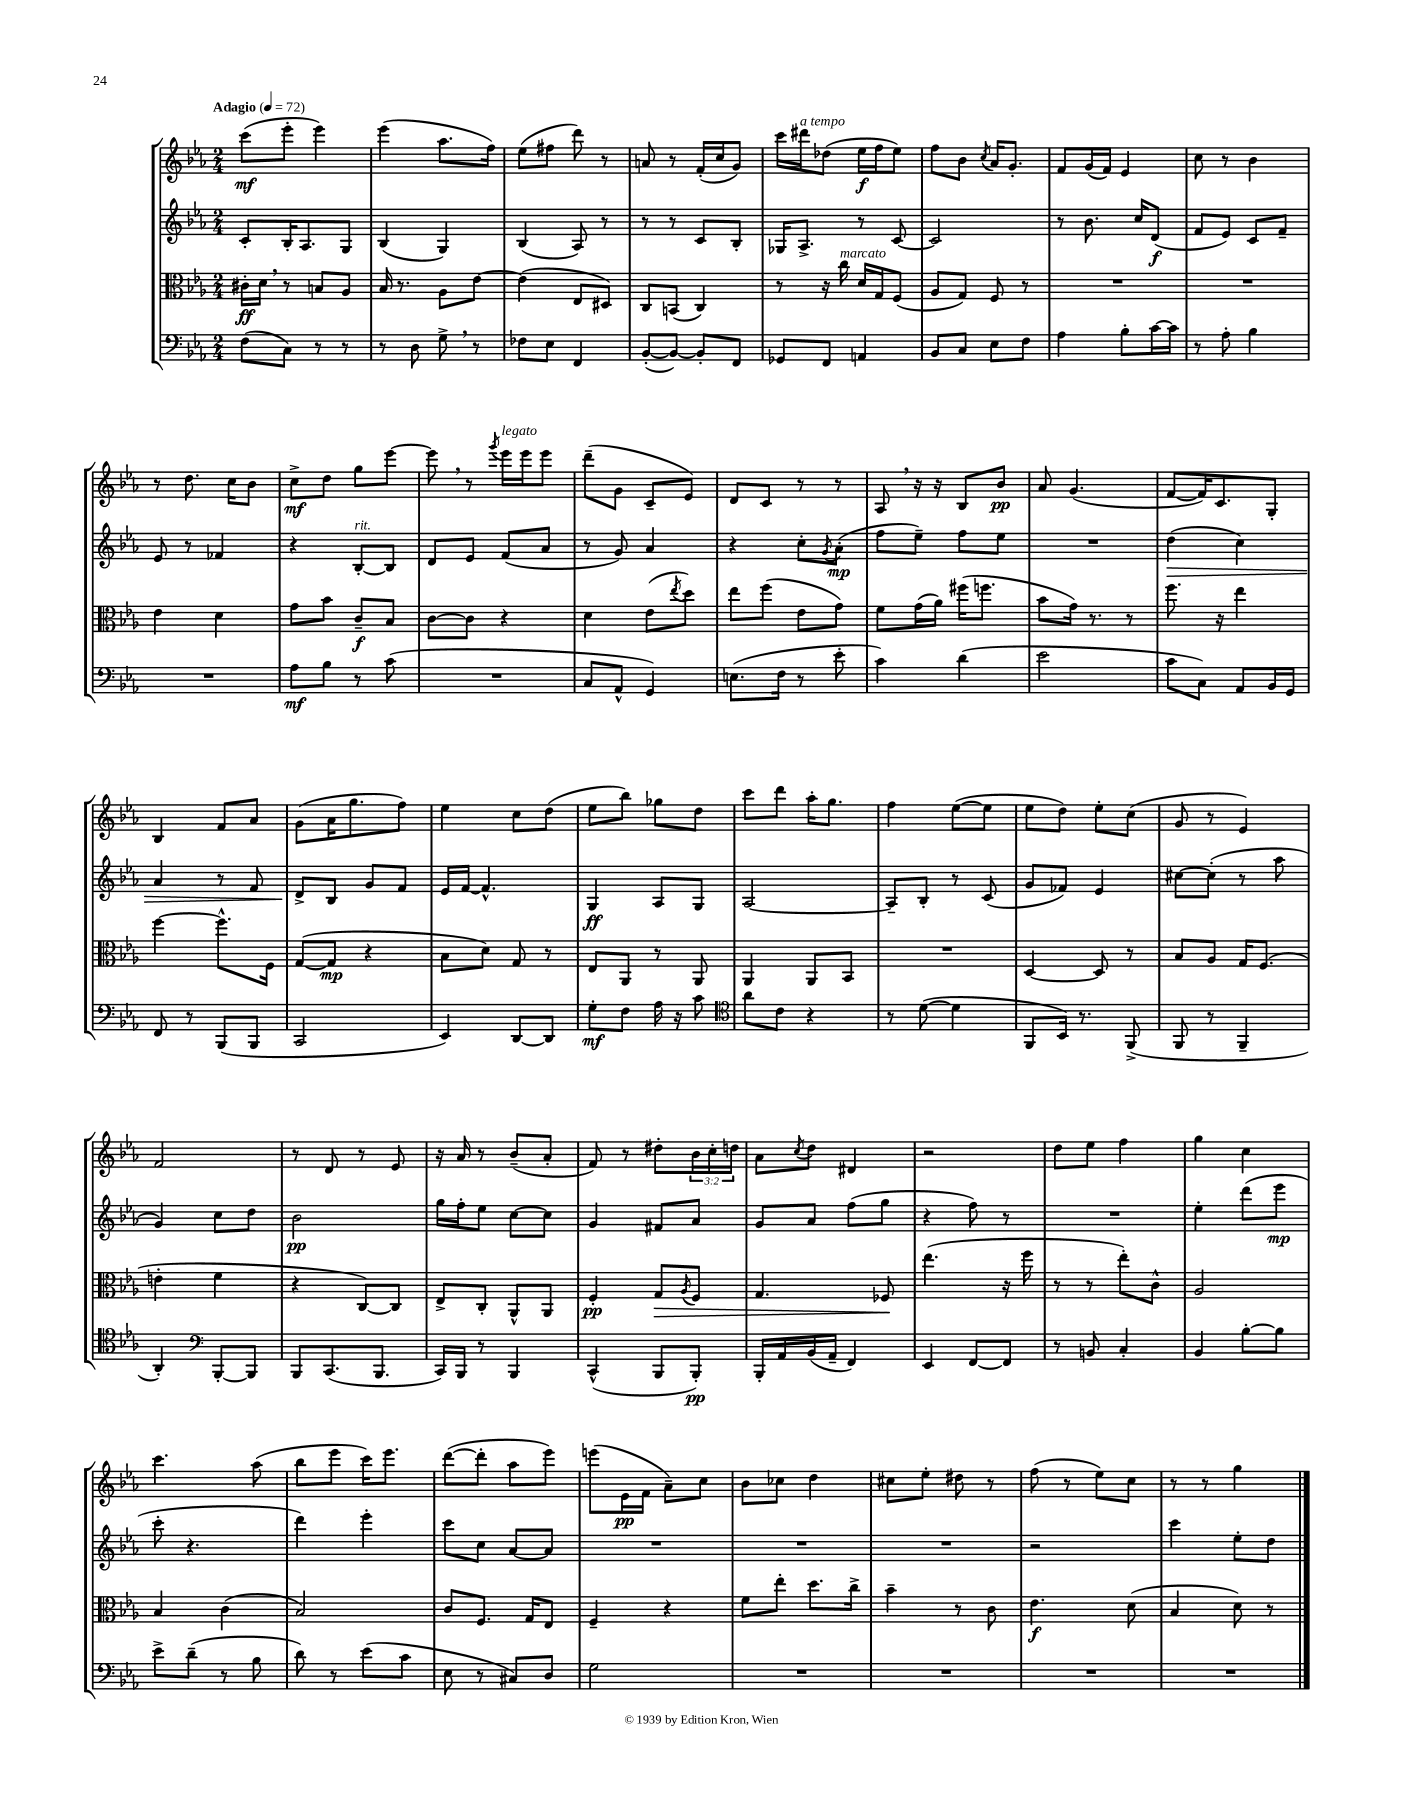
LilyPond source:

<<
\new StaffGroup <<
\new Staff = "s0" {
    \clef treble \key ees \major \numericTimeSignature \time 2/4 \override Staff.TupletNumber.text = #tuplet-number::calc-fraction-text \tempo "Adagio" 4 = 72
    c'''8\mf( ees'''8-. ees'''4) |
    ees'''4( aes''8. f''16) |
    ees''8( fis''8 d'''8) r8 |
    a'8 r8 f'16-.( c''16 g'8) |
    c'''16 dis'''16^\markup { \italic "a tempo" } des''8( ees''16\f f''16 ees''8) |
    f''8 bes'8 \acciaccatura { c''8 } aes'16 g'8.-. |
    f'8 g'16( f'16) ees'4 |
    c''8 r8 bes'4 |
    r8 d''8. c''16 bes'8 |
    c''8->\mf d''8 g''8 ees'''8~ |
    ees'''8 \breathe r8 \acciaccatura { g'''8 } ees'''16^\markup { \italic "legato" } ees'''16 ees'''8 |
    d'''8--( g'8 c'8-- ees'8) |
    d'8 c'8 r8 r8 |
    aes8 \breathe r16 r16 bes8 bes'8\pp |
    aes'8 g'4.( |
    f'8~ f'16) c'8. g8-. |
    bes4 f'8 aes'8 |
    g'8( aes'16 g''8. f''8) |
    ees''4 c''8 d''8( |
    ees''8 bes''8) ges''8 d''8 |
    c'''8 d'''8 aes''16-. g''8. |
    f''4 ees''8~( ees''8 |
    ees''8 d''8) ees''8-. c''8( |
    g'8 r8 ees'4) |
    f'2 |
    r8 d'8 r8 ees'8 |
    r16 aes'16 r8 bes'8--( aes'8-. |
    f'8) r8 dis''8-. \tuplet 3/2 { bes'16 c''16-. d''16 } |
    aes'8 \acciaccatura { c''8 } d''8 dis'4 |
    r2 |
    d''8 ees''8 f''4 |
    g''4 c''4 |
    c'''4. aes''8( |
    bes''8 ees'''8 c'''16) ees'''8. |
    d'''8~( d'''8-. aes''8 ees'''8) |
    e'''8( ees'16\pp f'16 aes'8--) c''8 |
    bes'8 ces''8 d''4 |
    cis''8 ees''8-. dis''8 r8 |
    f''8( r8 ees''8) c''8 |
    r8 r8 g''4 \bar "|." |
}
\new Staff = "s1" {
    \clef treble \key ees \major \numericTimeSignature \time 2/4
    c'8-. bes16-. aes8. g8 |
    bes4( g4) |
    bes4( aes8) r8 |
    r8 r8 c'8 bes8-. |
    ges16 aes8.-> r8 c'8~ |
    c'2 |
    r8 bes'8. c''16 d'8\f( |
    f'8 ees'8) c'8 f'8-- |
    ees'8 r8 fes'4 |
    r4 bes8~-.^\markup { \italic "rit." } bes8 |
    d'8 ees'8 f'8( aes'8 |
    r8 g'8) aes'4 |
    r4 c''8-. \acciaccatura { g'8 } aes'8-.\mp( |
    f''8 ees''8--) f''8 ees''8 |
    R2 |
    d''4\>( c''4) |
    aes'4 r8 f'8 |
    d'8->\! bes8 g'8 f'8 |
    ees'16 f'16~ f'4.-^ |
    g4\ff aes8 g8 |
    aes2~ |
    aes8-- bes8-. r8 c'8( |
    g'8 fes'8) ees'4 |
    cis''8~ cis''8-.( r8 aes''8 |
    g'4) c''8 d''8 |
    bes'2\pp |
    g''16 f''16-. ees''8 c''8~ c''8 |
    g'4 fis'8 aes'8 |
    g'8 aes'8 f''8( g''8 |
    r4 f''8) r8 |
    R2 |
    ees''4-. d'''8( ees'''8\mp |
    c'''8-. r4. |
    d'''4) ees'''4-. |
    c'''8 c''8 aes'8~ aes'8 |
    R2 |
    R2 |
    R2 |
    r2 |
    c'''4 ees''8-. d''8 \bar "|." |
}
\new Staff = "s2" {
    \clef alto \key ees \major \numericTimeSignature \time 2/4
    cis'16-.\ff d'16 \breathe r8 b8 aes8 |
    bes16 r8. aes8 ees'8~ |
    ees'4( ees8 dis8) |
    c8 b,8( c4) |
    r8 r16 c''16^\markup { \italic "marcato" } d'16 g16 f8( |
    aes8 g8) f8 r8 |
    R2 |
    R2 |
    ees'4 d'4 |
    g'8 bes'8 c'8--\f bes8 |
    c'8~ c'8 r4 |
    d'4 ees'8( \acciaccatura { ees''8 } d''8) |
    ees''8 f''8( ees'8 g'8) |
    f'8 g'16( aes'16) fis''16( f''8. |
    bes'8 g'16) r8. r8 |
    f''8. r16 ees''4 |
    f''4~ f''8.-^ f16 |
    g8~( g8\mp r4 |
    bes8 d'8) g8 r8 |
    ees8 aes,8 r8 aes,8 |
    aes,4 aes,8 bes,8 |
    R2 |
    d4~ d8 r8 |
    bes8 aes8 g16 f8.( |
    e'4-. f'4 |
    r4 c8~) c8 |
    ees8-> c8-. aes,8-^ aes,8 |
    f4-.\pp g8\> \acciaccatura { aes8 } f8 |
    g4. fes8\! |
    ees''4.( r16 f''16 |
    r8 r8 ees''8-.) c'8-^ |
    aes2 |
    bes4 c'4( |
    bes2) |
    c'8 f8. g16 ees8 |
    f4-- r4 |
    f'8 ees''8-. d''8. c''16-> |
    bes'4-- r8 c'8 |
    ees'4.\f d'8( |
    bes4 d'8) r8 \bar "|." |
}
\new Staff = "s3" {
    \clef bass \key ees \major \numericTimeSignature \time 2/4
    f8( c8) r8 r8 |
    r8 d8 g8-> \breathe r8 |
    fes8 ees8 f,4 |
    bes,8~-.( bes,8~) bes,8-. f,8 |
    ges,8 f,8 a,4 |
    bes,8 c8 ees8 f8 |
    aes4 bes8-. c'16~ c'16 |
    r8 aes8-. bes4 |
    R2 |
    aes8\mf bes8 r8 c'8( |
    R2 |
    c8 aes,8-^ g,4) |
    e8.( f16 r8 ees'8-. |
    c'4) d'4( |
    ees'2 |
    c'8 c8) aes,8 bes,16 g,16 |
    f,8 r8 bes,,8( bes,,8 |
    c,2 |
    ees,4) d,8~ d,8 |
    g8-.\mf f8 aes16 r16 c'8 |
    \clef tenor aes'8 c'8 r4 |
    r8 d'8~( d'4 |
    f,8 bes,16) r8. f,8->( |
    f,8 r8 f,4-- |
    aes,4-.) \clef bass bes,,8~-. bes,,8 |
    bes,,8 c,8.( bes,,8. |
    c,16) bes,,16 r8 bes,,4 |
    c,4-^( bes,,8 bes,,8-.\pp) |
    bes,,16-. aes,16 bes,16( aes,16-- f,4) |
    ees,4 f,8~ f,8 |
    r8 b,8 c4-. |
    bes,4 bes8~-. bes8 |
    ees'8-> d'8--( r8 bes8 |
    d'8) r8 ees'8( c'8 |
    ees8 r8 cis8) d8 |
    g2 |
    R2 |
    R2 |
    R2 |
    R2 \bar "|." |
}
>>
>>
\layout { \context { \Score \remove "Bar_number_engraver" } }
